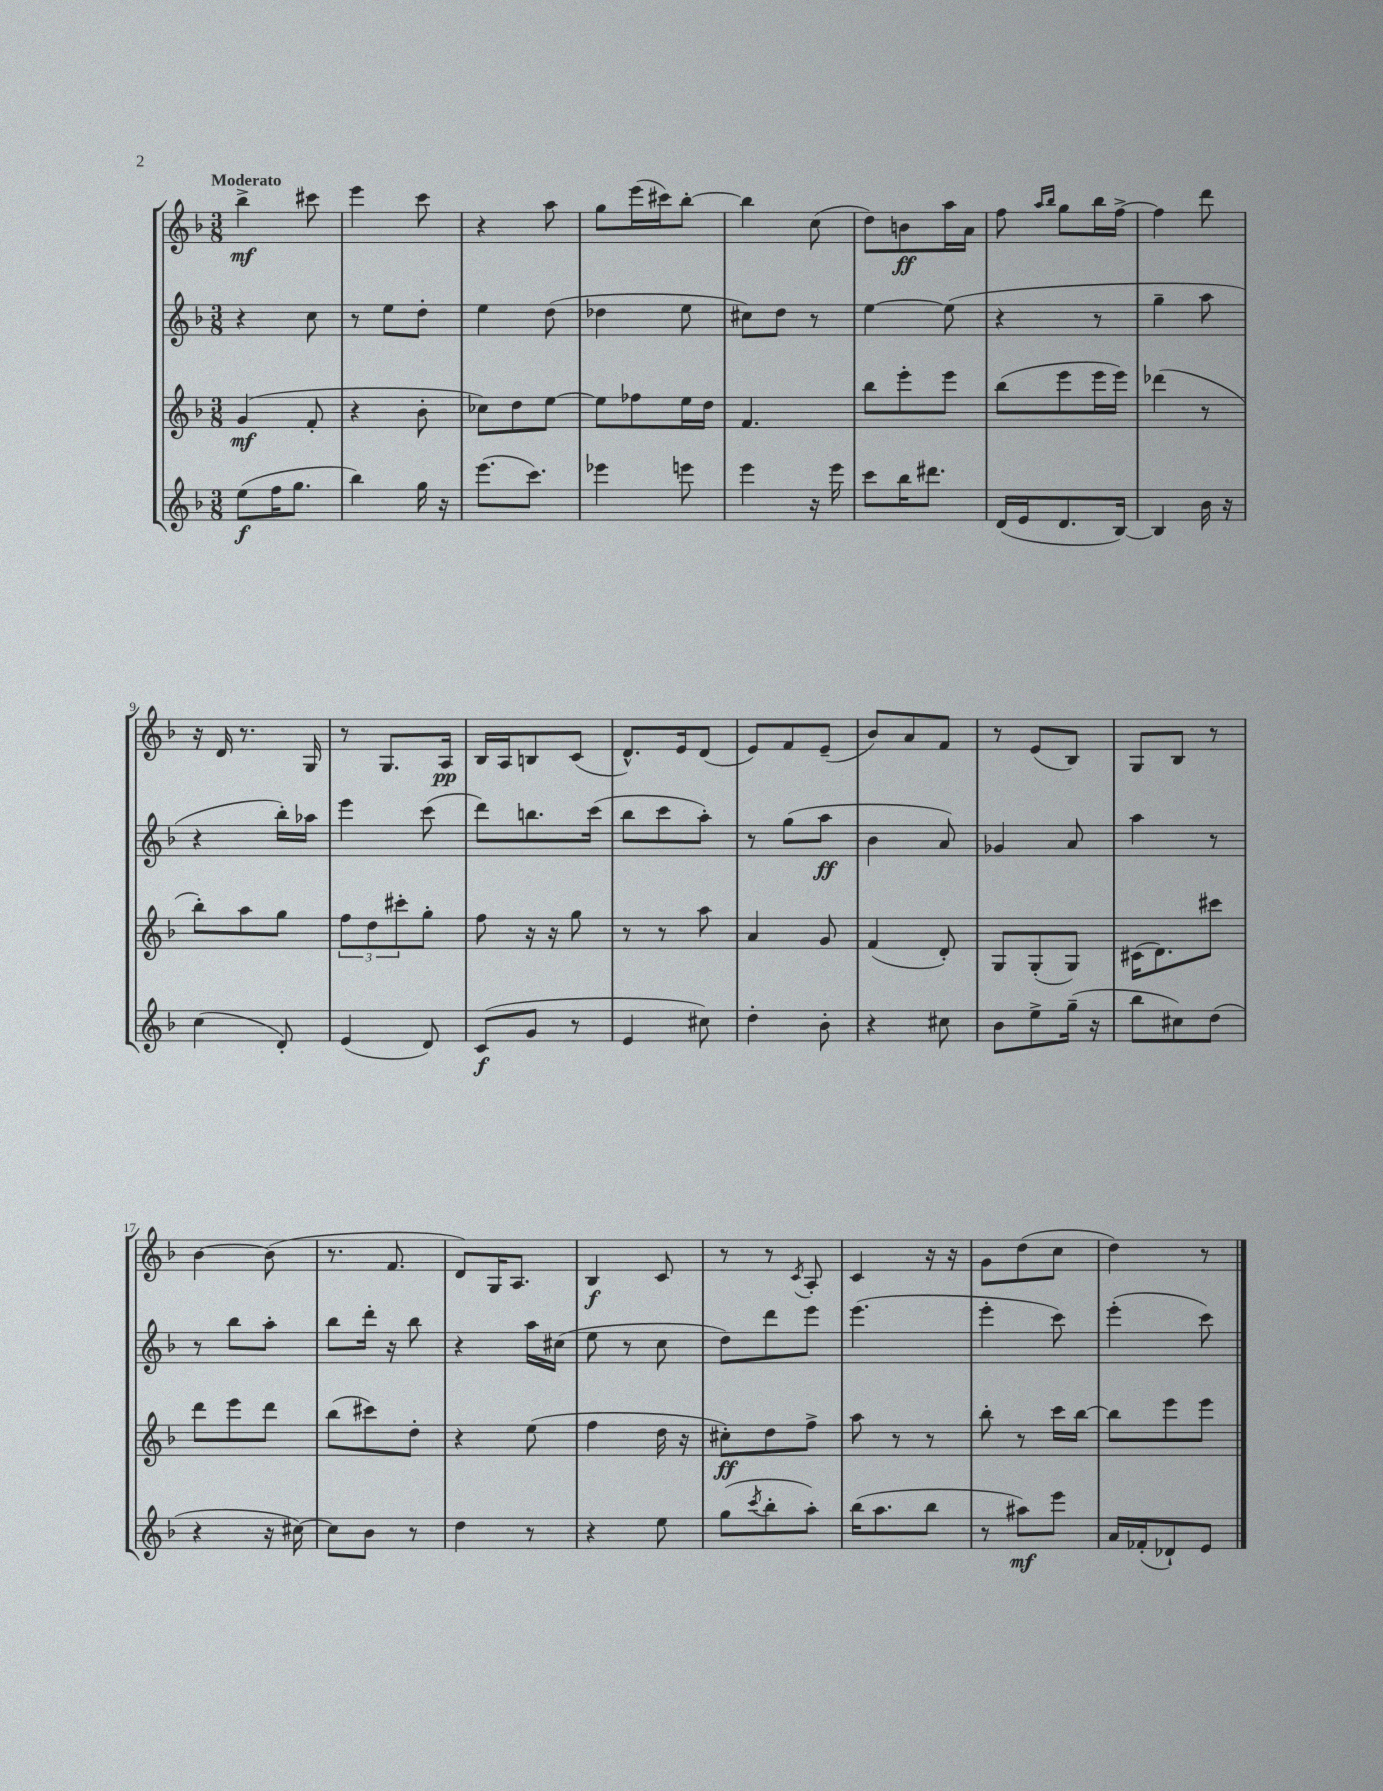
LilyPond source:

<<
\new StaffGroup <<
\new Staff = "s0" {
    \clef treble \key f \major \numericTimeSignature \time 3/8 \tempo "Moderato"
    bes''4->\mf cis'''8 |
    e'''4 c'''8 |
    r4 a''8 |
    g''8 e'''16( cis'''16) bes''8~-. |
    bes''4 c''8( |
    d''8) b'8\ff a''16 a'16 |
    f''8 \grace { a''16 bes''16 } g''8 bes''16 f''16~-> |
    f''4 d'''8 |
    r16 d'16 r8. g16 |
    r8 g8. a16\pp |
    bes16 a16 b8 c'8( |
    d'8.-^) e'16 d'8( |
    e'8) f'8 e'8--( |
    bes'8) a'8 f'8 |
    r8 e'8( bes8) |
    g8 bes8 r8 |
    bes'4~ bes'8( |
    r8. f'8. |
    d'8) g16 a8. |
    bes4\f c'8 |
    r8 r8 \acciaccatura { c'8 } a8-. |
    c'4 r16 r16 |
    g'8 d''8( c''8 |
    d''4) r8 \bar "|." |
}
\new Staff = "s1" {
    \clef treble \key f \major \numericTimeSignature \time 3/8
    r4 c''8 |
    r8 e''8 d''8-. |
    e''4 d''8( |
    des''4 e''8 |
    cis''8) d''8 r8 |
    e''4~ e''8( |
    r4 r8 |
    g''4-- a''8 |
    r4 bes''16-.) aes''16 |
    e'''4 c'''8( |
    d'''8) b''8. c'''16( |
    bes''8 c'''8 a''8-.) |
    r8 g''8( a''8\ff |
    bes'4 a'8) |
    ges'4 a'8 |
    a''4 r8 |
    r8 bes''8 a''8-. |
    bes''8 d'''16-. r16 bes''8 |
    r4 a''16 cis''16( |
    e''8 r8 c''8 |
    d''8) d'''8 e'''8 |
    e'''4.( |
    e'''4-. c'''8) |
    e'''4-.( c'''8) \bar "|." |
}
\new Staff = "s2" {
    \clef treble \key f \major \numericTimeSignature \time 3/8
    g'4\mf( f'8-. |
    r4 bes'8-. |
    ces''8) d''8 e''8~ |
    e''8 fes''8 e''16 d''16 |
    f'4. |
    bes''8 e'''8-. e'''8 |
    bes''8( e'''8 e'''16 e'''16) |
    des'''4( r8 |
    bes''8-.) a''8 g''8 |
    \tuplet 3/2 { f''8 d''8 cis'''8-. } g''8-. |
    f''8 r16 r16 g''8 |
    r8 r8 a''8 |
    a'4 g'8 |
    f'4( d'8-.) |
    g8 g8-.( g8) |
    cis'16( d'8.) cis'''8 |
    d'''8 e'''8 d'''8 |
    bes''8( cis'''8) d''8-. |
    r4 e''8( |
    f''4 d''16 r16 |
    cis''8-.\ff) d''8 f''8-> |
    a''8 r8 r8 |
    bes''8-. r8 c'''16 bes''16~ |
    bes''8 e'''8 e'''8 \bar "|." |
}
\new Staff = "s3" {
    \clef treble \key f \major \numericTimeSignature \time 3/8
    e''8\f( f''16 g''8. |
    bes''4) g''16 r16 |
    e'''8.( c'''8.) |
    ees'''4 e'''8 |
    e'''4 r16 e'''16 |
    c'''8 bes''16 dis'''8. |
    d'16( e'16 d'8. bes16~) |
    bes4 bes'16 r16 |
    c''4( d'8-.) |
    e'4( d'8) |
    c'8\f( g'8 r8 |
    e'4 cis''8) |
    d''4-. bes'8-. |
    r4 cis''8 |
    bes'8 e''8-> g''16--( r16 |
    bes''8 cis''8) d''8( |
    r4 r16 cis''16~) |
    cis''8 bes'8 r8 |
    d''4 r8 |
    r4 e''8 |
    g''8( \acciaccatura { c'''8 } bes''8-. a''8-.) |
    bes''16( a''8. bes''8 |
    r8 ais''8\mf) e'''8 |
    a'16 fes'16-.( des'8-!) e'8 \bar "|." |
}
>>
>>
